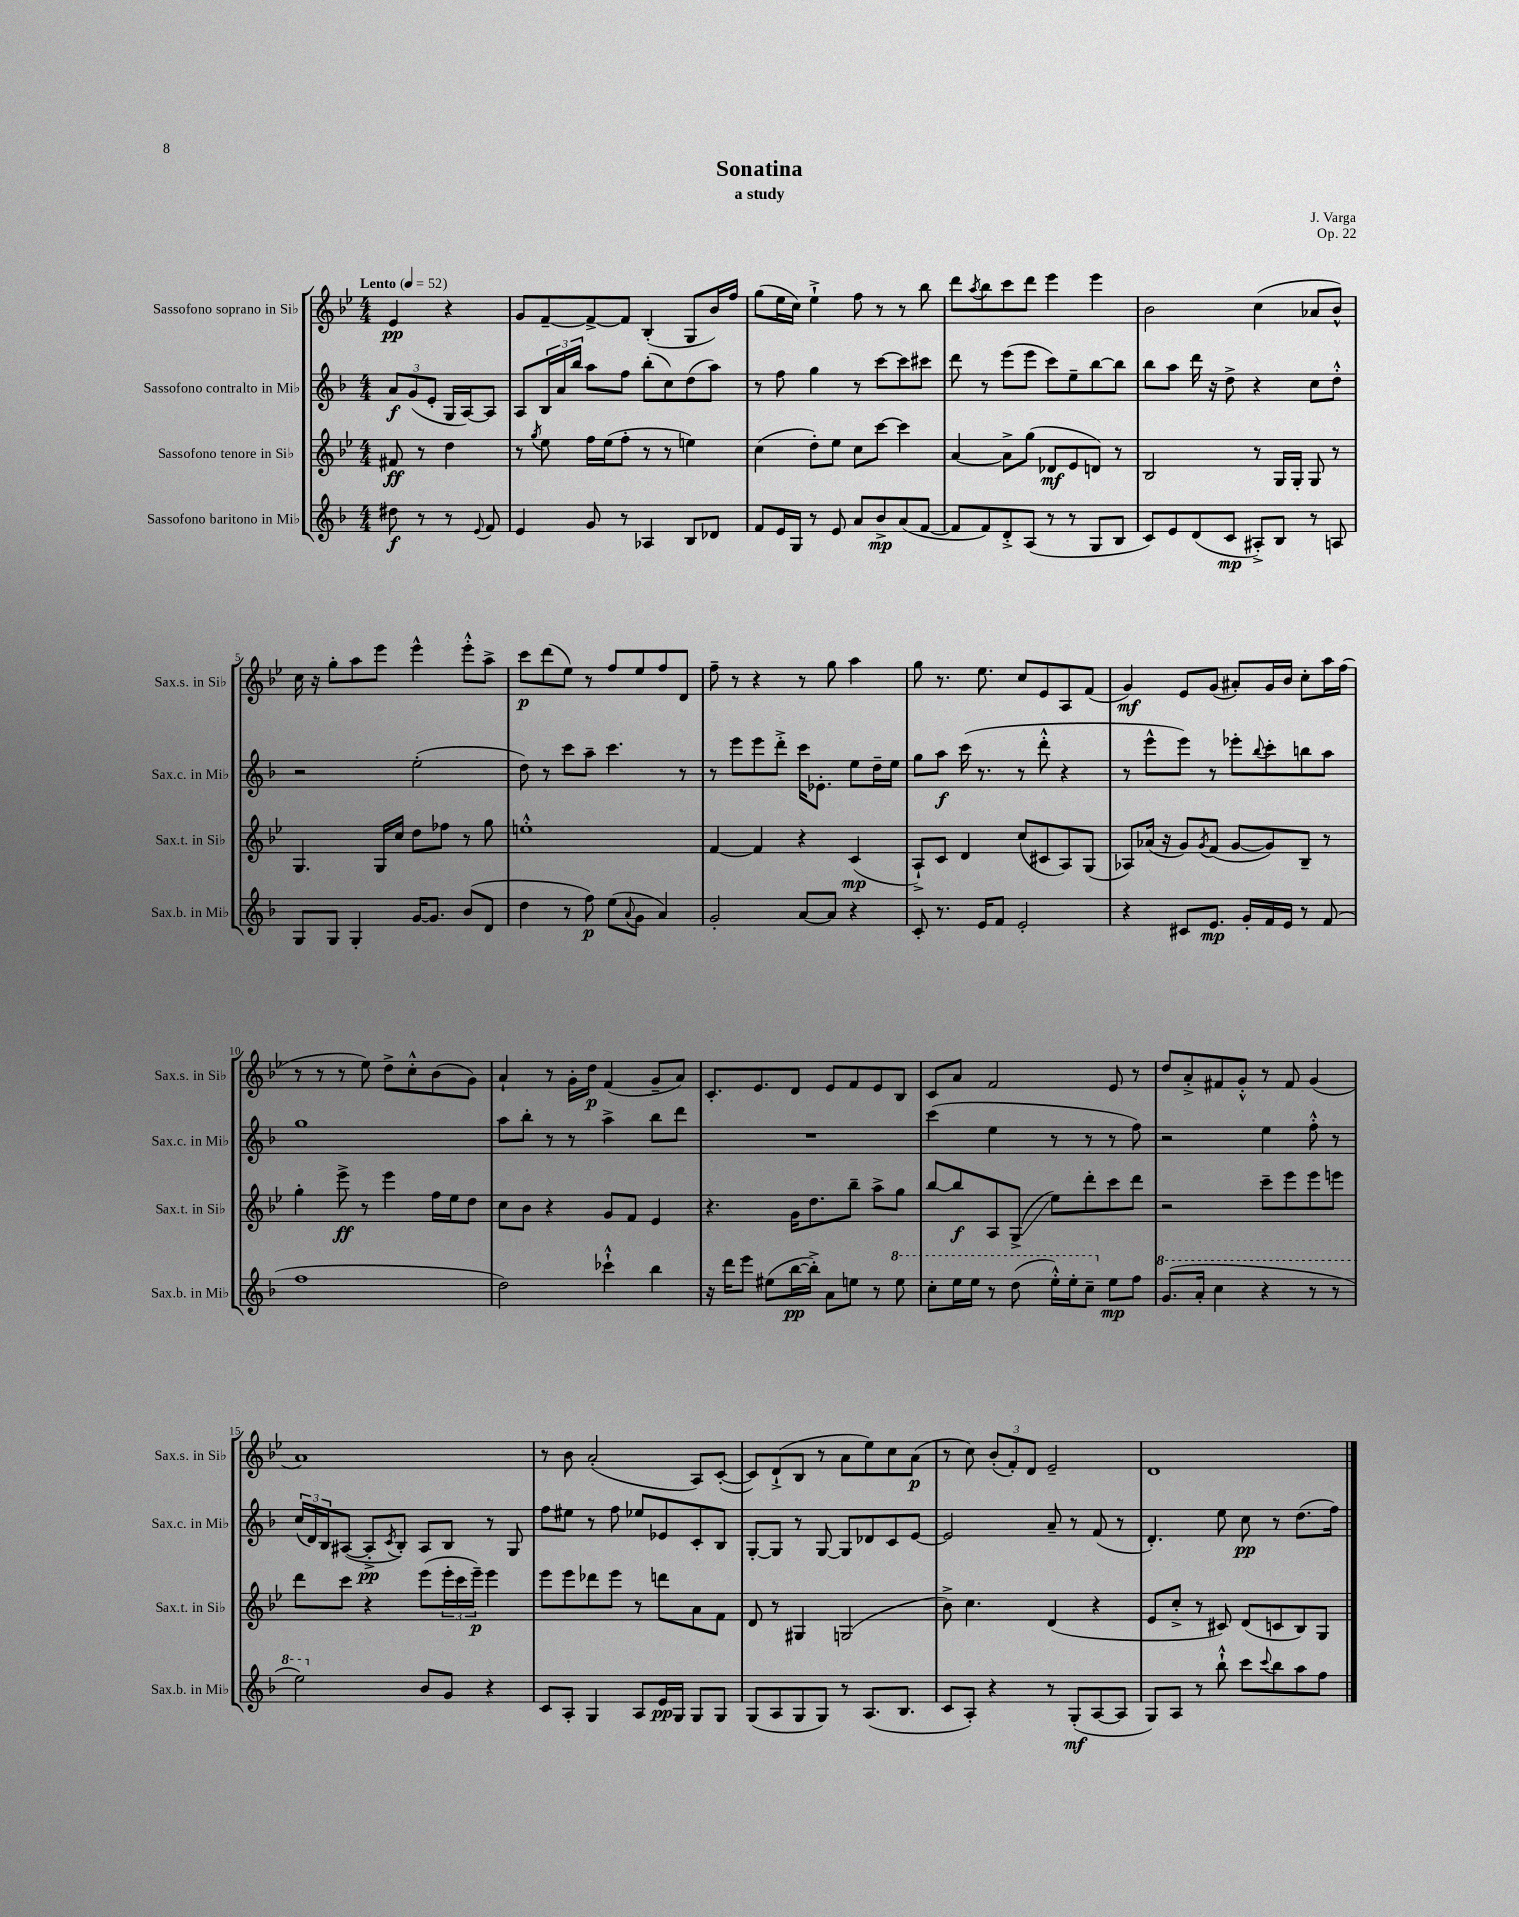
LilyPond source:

\header { title = "Sonatina" composer = "J. Varga" subtitle = "a study" opus = "Op. 22" }
<<
\new StaffGroup <<
\new Staff = "s0" \with { instrumentName = "Sassofono soprano in Sib" shortInstrumentName = "Sax.s. in Sib" } {
    \clef treble \key bes \major \numericTimeSignature \time 4/4 \partial 2 \tempo "Lento" 4 = 52
    ees'4\pp r4 |
    g'8 f'8~-- f'8~-> f'8 bes4-.( g8 bes'16) f''16 |
    g''8( ees''16 c''16) ees''4-!-> f''8 r8 r8 bes''8 |
    d'''8 \acciaccatura { a''8 } bes''8 c'''8 d'''8 ees'''4 ees'''4 |
    bes'2 c''4( aes'8 bes'8-^) |
    c''16 r16 g''8-. a''8 ees'''8 ees'''4-^ ees'''8-.-^ a''8-> |
    c'''8\p d'''8( ees''8) r8 f''8 ees''8 f''8 d'8 |
    f''8-- r8 r4 r8 g''8 a''4 |
    g''8 r8. ees''8. c''8 ees'8 a8 f'8( |
    g'4\mf) ees'8 g'8( ais'8-.) g'16 bes'16 c''8-. a''16 f''16( |
    r8 r8 r8 ees''8) d''8-> c''8-.-^ bes'8( g'8) |
    a'4-! r8 g'16-. d''16\p f'4( g'8-- a'8) |
    c'8.-. ees'8. d'8 ees'8 f'8 ees'8 bes8 |
    c'8 a'8 f'2 ees'8 r8 |
    d''8 a'8-.-> fis'8 g'8-.-^ r8 fis'8 g'4( |
    a'1) |
    r8 bes'8 a'2-.( a8) c'8~-.( |
    c'8) d'8-!->( bes8 r8 a'8 ees''8) c''8 a'8\p( |
    r8 c''8) \tuplet 3/2 { bes'8-.( f'8-.) d'8 } ees'2-- |
    d'1 \bar "|." |
}
\new Staff = "s1" \with { instrumentName = "Sassofono contralto in Mib" shortInstrumentName = "Sax.c. in Mib" } {
    \clef treble \key f \major \numericTimeSignature \time 4/4 \partial 2
    \tuplet 3/2 { a'8\f g'8( e'8-. } g16 a16~) a8 |
    a8 \tuplet 3/2 { bes16 a'16 bes''16 } a''8 f''8 bes''8-.( c''8) d''8( a''8) |
    r8 f''8 g''4 r8 c'''8~ c'''8 cis'''8 |
    d'''8 r8 e'''8( e'''8 c'''8) e''8-- bes''8~ bes''8 |
    bes''8 a''8 d'''16 r16 d''8-> r4 c''8 d''8-.-^ |
    r2 e''2-.( |
    d''8) r8 c'''8 a''8-- c'''4. r8 |
    r8 e'''8 e'''8 d'''8-.-> c'''16 ees'8.-. e''8 d''16-- e''16 |
    g''8 a''8\f c'''16( r8. r8 d'''8-.-^ r4 |
    r8 e'''8-^ e'''8) r8 ees'''8-. \appoggiatura { bes''8 } c'''8-. b''8 a''8 |
    g''1 |
    a''8 bes''8-. r8 r8 a''4-> bes''8 d'''8 |
    R1 |
    c'''4( e''4 r8 r8 r8 f''8) |
    r2 e''4 f''8-.-^ r8 |
    \tuplet 3/2 { c''16( d'16) bes16 } ais8~( ais8-.->\pp \acciaccatura { c'8 } bes8-.) ais8 bes8 r8 g8 |
    f''8 eis''8 r8 f''8 ees''8 ees'8 c'8-. bes8 |
    g8~-. g8 r8 g8~ g8 des'8 c'8 e'8~ |
    e'2 a'8-- r8 f'8( r8 |
    d'4.-.) e''8 c''8\pp r8 d''8.( f''16) \bar "|." |
}
\new Staff = "s2" \with { instrumentName = "Sassofono tenore in Sib" shortInstrumentName = "Sax.t. in Sib" } {
    \clef treble \key bes \major \numericTimeSignature \time 4/4 \partial 2
    fis'8\ff r8 d''4 |
    r8 \acciaccatura { g''8 } ees''8 f''16 ees''16( f''8-. r8 r8 e''4) |
    c''4( d''8-.) ees''8 c''8 c'''8~ c'''4 |
    a'4~ a'8-> g''8( des'8\mf ees'8 d'8) r8 |
    bes2 r8 g16 g16-. g8 r8 |
    g4. g16 c''16 d''8 fes''8 r8 g''8 |
    e''1-.-^ |
    f'4~ f'4 r4 c'4\mp( |
    a8-!->) c'8 d'4 c''8( cis'8 a8) g8( |
    aes8) aes'16( r16 g'8) \acciaccatura { g'8 } f'8( g'8~ g'8) bes8-- r8 |
    g''4-. ees'''8->\ff r8 ees'''4 f''16 ees''16 d''8 |
    c''8 bes'8 r4 g'8 f'8 ees'4 |
    r4. g'16 d''8. bes''8-- a''8-> g''8 |
    bes''8~ bes''8\f a8 g8->\glissando( ees''8) d'''8-. c'''8 d'''8 |
    r2 c'''8-- ees'''8 ees'''8 e'''8 |
    d'''8 c'''8 r4 ees'''8( \tuplet 3/2 { ees'''16-. c'''16 ees'''16--\p) } ees'''4 |
    ees'''8 ees'''8 des'''8 ees'''8 r8 d'''8 a'8 f'8 |
    d'8 r8 gis4 g2( |
    bes'8->) c''4. d'4( r4 |
    ees'8 c''8-.-> r8 cis'8) d'8( c'8 bes8) g8 \bar "|." |
}
\new Staff = "s3" \with { instrumentName = "Sassofono baritono in Mib" shortInstrumentName = "Sax.b. in Mib" } {
    \clef treble \key f \major \numericTimeSignature \time 4/4 \partial 2
    dis''8\f r8 r8 \appoggiatura { e'8 } f'8 |
    e'4 g'8 r8 aes4 bes8 des'8 |
    f'8 e'16 g16 r8 e'8 a'8 bes'8->\mp a'8( f'8~ |
    f'8 f'8) d'8-.-> a8( r8 r8 g8 bes8 |
    c'8) e'8 d'8( c'8\mp ais8-.->) bes8 r8 a8 |
    g8 g8 g4-. g'16~ g'8. bes'8( d'8 |
    d''4 r8 f''8\p) e''8( \appoggiatura { a'8 } g'8 a'4) |
    g'2-. a'8~ a'8 r4 |
    c'8-. r8. e'16 f'8 e'2-. |
    r4 cis'8 e'8.\mp g'16-. f'16 e'16 r8 f'8( |
    f''1 |
    d''2) ces'''4-!-^ bes''4 |
    r16 d'''16 e'''8 eis''8( bes''16~\pp bes''16-.->) a'8 e''8 r8 \ottava #1 e'''8 |
    c'''8-. e'''16 e'''16 r8 d'''8( e'''16-.-^) e'''16-. c'''8-- \ottava #0 e''8\mp f''8 |
    \ottava #1 g''8.( a''16-. c'''4 r4 r8 r8 |
    e'''2) \ottava #0 bes'8 g'8 r4 |
    c'8 a8-. g4 a8 e'16\pp g16 g8 g8 |
    g8( a8 g8 g8) r8 a8.( bes8. |
    c'8 a8-.) r4 r8 g8-.\mf( a8~ a8 |
    g8) a8 r8 bes''8-!-^ c'''8 \appoggiatura { c'''8 } bes''8 a''8 f''8 \bar "|." |
}
>>
>>
